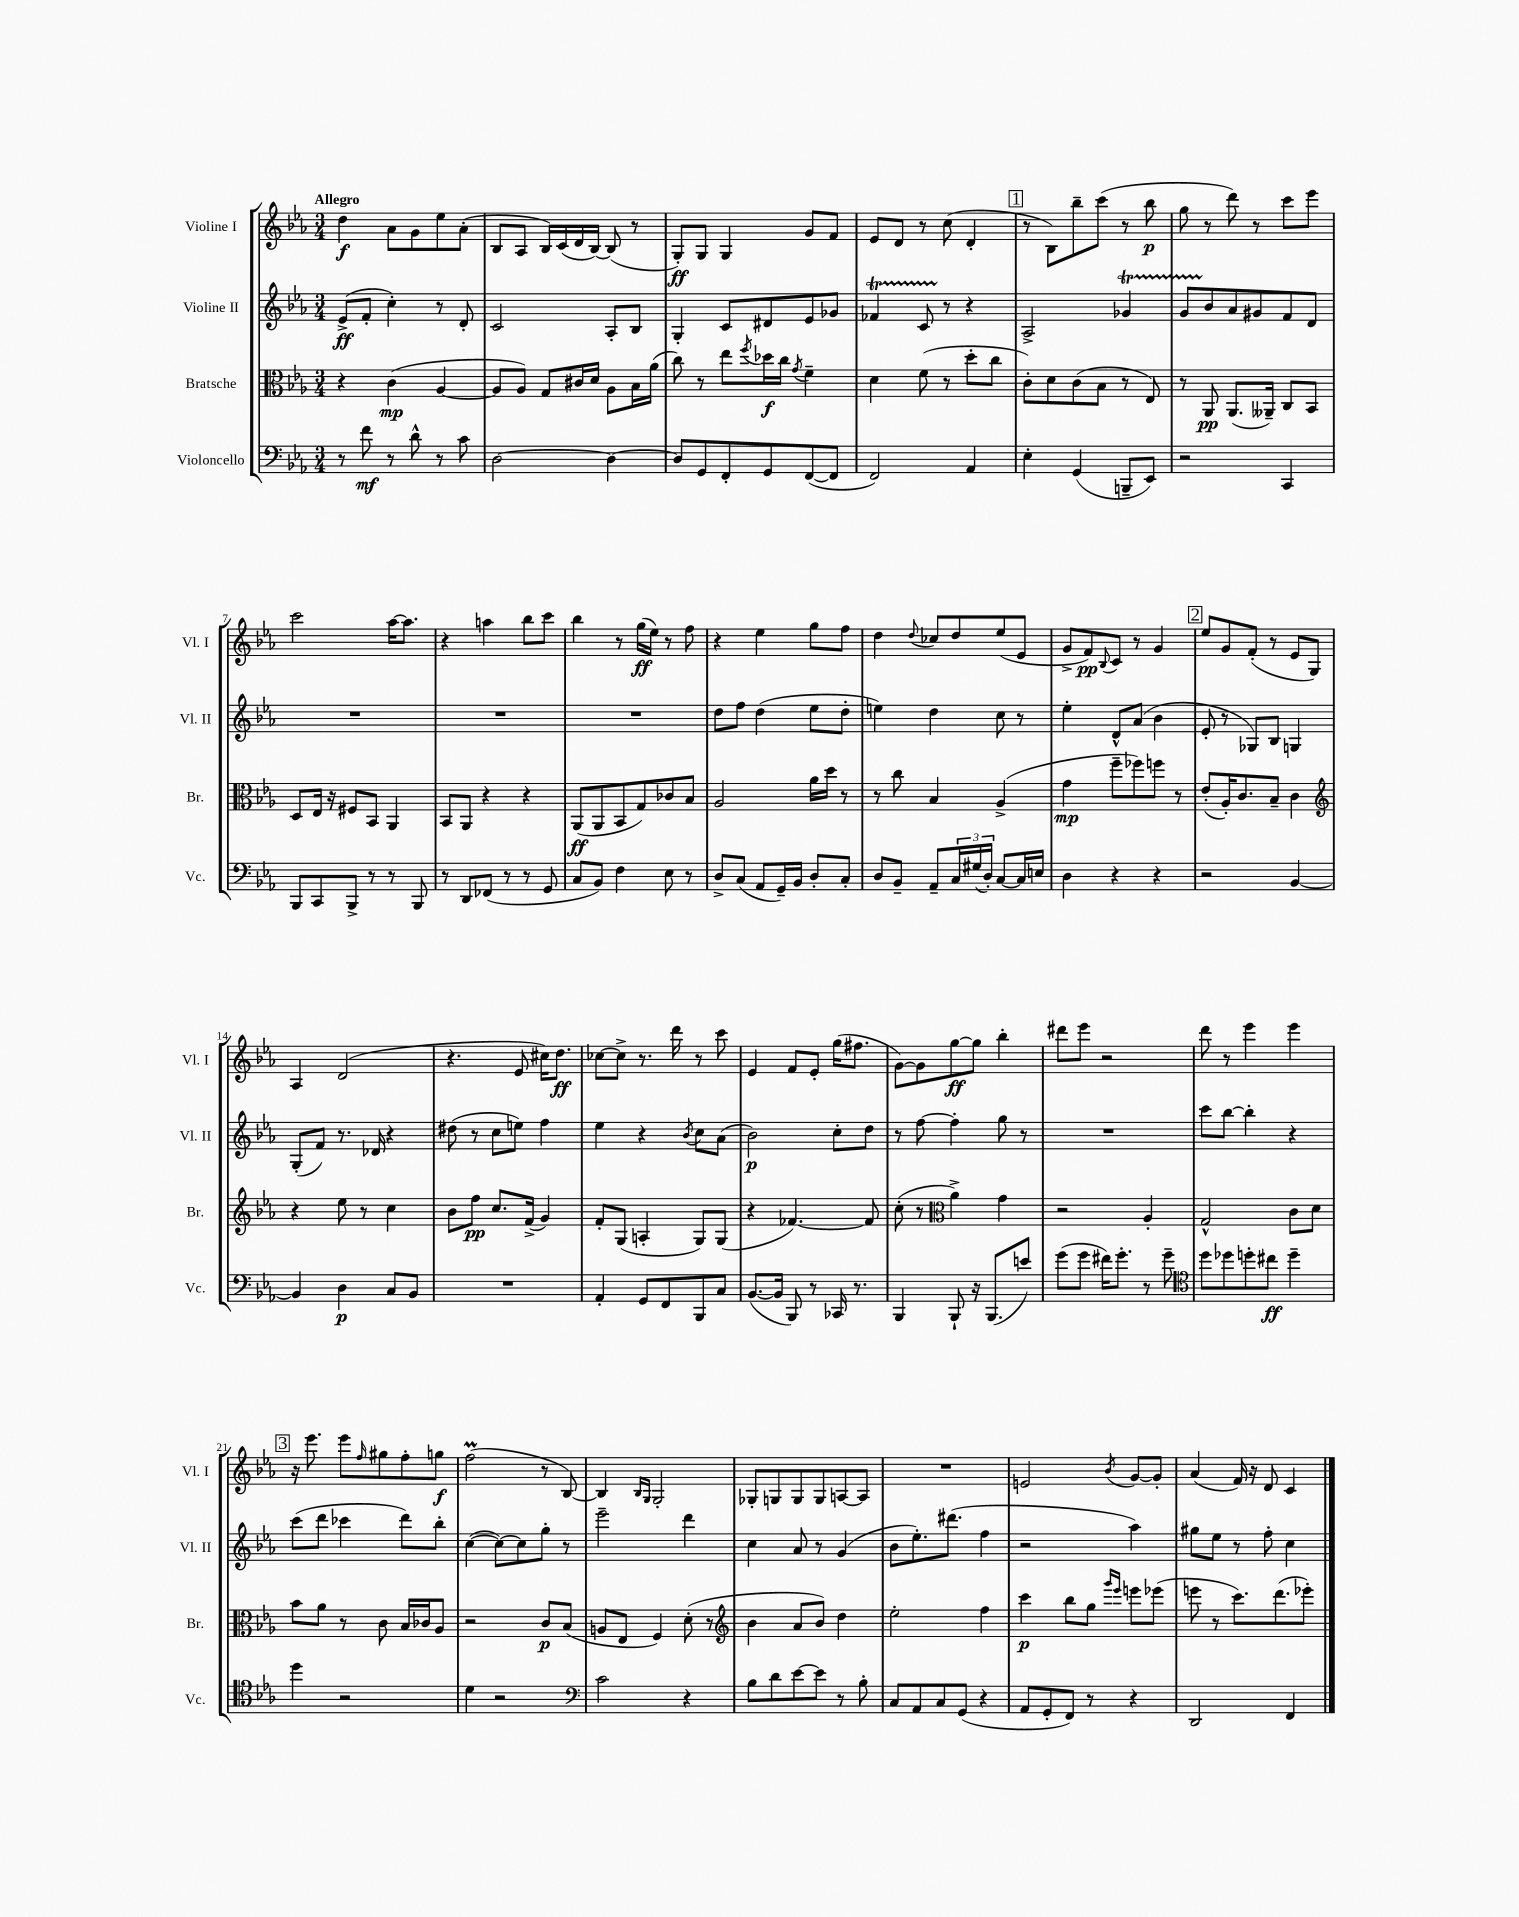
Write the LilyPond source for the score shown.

<<
\new StaffGroup <<
\new Staff = "s0" \with { instrumentName = "Violine I" shortInstrumentName = "Vl. I" } {
    \clef treble \key ees \major \numericTimeSignature \time 3/4 \tempo "Allegro"
    d''4\f aes'8 g'8 ees''8 aes'8-.( |
    bes8 aes8 bes16) c'16( d'16 bes16~) bes8( r8 |
    g8-.\ff) g8 g4 g'8 f'8 |
    ees'8 d'8 r8 c''8( d'4-. |
    \mark \markup { \box "1" } r8 bes8) bes''8-- c'''8( r8 bes''8\p |
    g''8 r8 d'''8) r8 c'''8 ees'''8 |
    c'''2 aes''16~ aes''8. |
    r4 a''4 bes''8 c'''8 |
    bes''4 r8 g''16\ff( ees''16) r8 f''8 |
    r4 ees''4 g''8 f''8 |
    d''4 \appoggiatura { d''8 } ces''8 d''8 ees''8( ees'8 |
    g'8-> f'8\pp) \appoggiatura { bes8 } c'8 r8 g'4 |
    \mark \markup { \box "2" } ees''8 g'8 f'8-.( r8 ees'8 g8) |
    aes4 d'2( |
    r4. ees'8 cis''16) d''8.\ff |
    ces''8~ ces''8-> r8. d'''16 r8 c'''8 |
    ees'4 f'8 ees'8-. g''16( fis''8. |
    g'8~) g'8 g''8~\ff g''8 bes''4-. |
    dis'''8 ees'''8 r2 |
    d'''8 r8 ees'''4 ees'''4 |
    \mark \markup { \box "3" } r16 ees'''8. ees'''8 \grace { f''16 } gis''8 f''8-. g''8\f |
    f''2\prall( r8 bes8~) |
    bes4 \grace { bes16 g16 } g2-. |
    ges8-. g8 g8 g8 a8~ a8 |
    R2. |
    e'2 \acciaccatura { bes'8 } g'8~ g'8-. |
    aes'4( f'16) r16 d'8 c'4 \bar "|." |
}
\new Staff = "s1" \with { instrumentName = "Violine II" shortInstrumentName = "Vl. II" } {
    \clef treble \key ees \major \numericTimeSignature \time 3/4
    ees'8->\ff( f'8-. c''4-.) r8 d'8-. |
    c'2 aes8-. bes8 |
    g4-. c'8 dis'8 ees'8 ges'8 |
    fes'4\startTrillSpan c'8 r8\stopTrillSpan r4 |
    \mark \markup { \box "1" } aes2-> ges'4\startTrillSpan |
    g'8 bes'8\stopTrillSpan aes'8 gis'8 f'8 d'8 |
    R2. |
    R2. |
    R2. |
    d''8 f''8 d''4( ees''8 d''8-. |
    e''4) d''4 c''8 r8 |
    ees''4-. d'8-^ aes'8( bes'4 |
    \mark \markup { \box "2" } ees'8-. r8 ges8) bes8 g4 |
    g8-.( f'8) r8. des'16 r4 |
    dis''8( r8 c''8 e''8) f''4 |
    ees''4 r4 \acciaccatura { bes'8 } c''8 aes'8( |
    bes'2\p) c''8-. d''8 |
    r8 f''8~ f''4-. g''8 r8 |
    R2. |
    c'''8 bes''8~ bes''4-. r4 |
    \mark \markup { \box "3" } c'''8( d'''8 ces'''4 d'''8) bes''8-. |
    c''4~( c''8~) c''8 g''8-. r8 |
    ees'''2-- d'''4 |
    c''4 aes'8 r8 g'4( |
    bes'8 ees''8.-.) dis'''8.( f''4 |
    r2 aes''4) |
    gis''8 ees''8 r8 f''8-. c''4 \bar "|." |
}
\new Staff = "s2" \with { instrumentName = "Bratsche" shortInstrumentName = "Br." } {
    \clef alto \key ees \major \numericTimeSignature \time 3/4
    r4 c'4\mp( aes4~ |
    aes8 aes8) g8 cis'16 d'16 aes8 bes16 aes'16( |
    c''8) r8 ees''8 \acciaccatura { f''8 } des''16\f c''16 \acciaccatura { g'8 } f'4-- |
    d'4 f'8( r8 d''8-. c''8 |
    \mark \markup { \box "1" } c'8-.) d'8 c'8( bes8 r8 ees8) |
    r8 aes,8\pp aes,8.( aeses,16--) c8 bes,8 |
    d8 ees16 r16 fis8 bes,8 aes,4 |
    bes,8 aes,8 r4 r4 |
    aes,8\ff( aes,8 bes,8 g8) ces'8 bes8 |
    aes2 aes'16 d''16 r8 |
    r8 c''8 bes4 aes4->( |
    g'4\mp f''8-- fes''8) f''8 r8 |
    \mark \markup { \box "2" } ees'8-.( aes16-.) c'8. bes8-- c'4 |
    \clef treble r4 ees''8 r8 c''4 |
    bes'8 f''8\pp c''8. f'16->( g'4) |
    f'8-. g8( a4-. g8) g8( |
    r4 fes'4.~) fes'8 |
    c''8-.( r8 \clef alto aes'4->) g'4 |
    r2 aes4-. |
    g2-^ c'8 d'8 |
    \mark \markup { \box "3" } bes'8 aes'8 r8 c'8 bes16 ces'16 aes8 |
    r2 c'8\p bes8( |
    a8 ees8 f4) d'8-.( r8 |
    \clef treble bes'4 aes'8 bes'8) d''4 |
    ees''2-. f''4 |
    c'''4\p bes''8 g''8 \grace { g'''16 ees'''16 } e'''8 ees'''8( |
    e'''8 r8 c'''8.) d'''8.( ees'''8-.) \bar "|." |
}
\new Staff = "s3" \with { instrumentName = "Violoncello" shortInstrumentName = "Vc." } {
    \clef bass \key ees \major \numericTimeSignature \time 3/4
    r8 f'8\mf r8 d'8-^ r8 c'8 |
    d2~ d4~ |
    d8 g,8 f,8-. g,8 f,8~( f,8 |
    f,2) aes,4 |
    \mark \markup { \box "1" } ees4-. g,4( b,,8-- ees,8) |
    r2 c,4 |
    bes,,8 c,8 bes,,8-> r8 r8 bes,,8 |
    r8 d,8 fes,8( r8 r8 g,8 |
    c8 bes,8) f4 ees8 r8 |
    d8-> c8( aes,8 g,16--) bes,16 d8-. c8-. |
    d8 bes,8-- aes,8-- \tuplet 3/2 { c16 gis16( d16-.) } c8~ c16 e16 |
    d4 r4 r4 |
    \mark \markup { \box "2" } r2 bes,4~ |
    bes,4 d4\p c8 bes,8 |
    R2. |
    aes,4-. g,8 f,8 bes,,8 c8 |
    bes,8.~( bes,16 bes,,8) r8 ces,16 r8. |
    bes,,4 bes,,8-! r16 bes,,8.( e'8) |
    g'8( g'8 fis'16) g'8.-. r8 g'8-- |
    \clef tenor d''8 des''8 d''8-. cis''8\ff d''4-- |
    \mark \markup { \box "3" } d''4 r2 |
    d'4 r2 |
    \clef bass c'2 r4 |
    bes8 d'8 ees'8~ ees'8 r8 bes8-. |
    c8 aes,8 c8 g,8( r4 |
    aes,8 g,8-. f,8) r8 r4 |
    d,2 f,4 \bar "|." |
}
>>
>>
